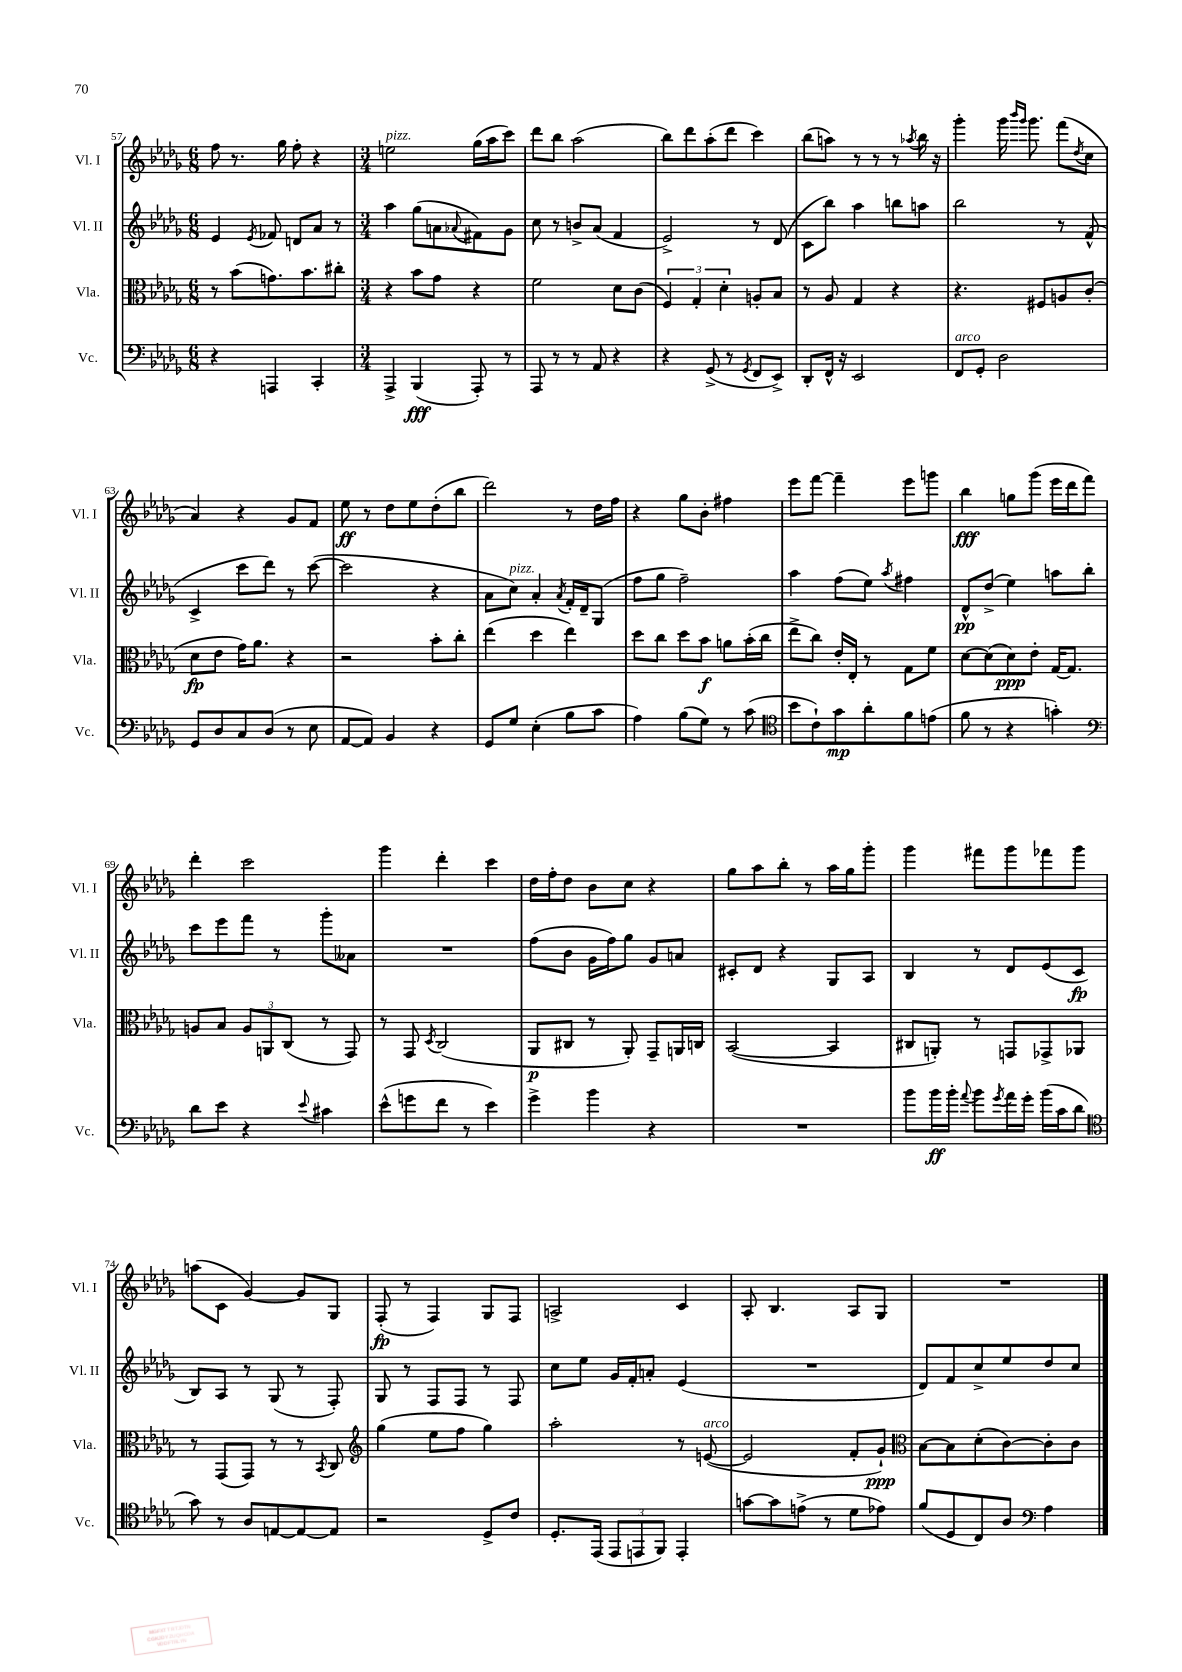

**kern	**kern	**kern	**kern
*staff4	*staff3	*staff2	*staff1
*clefF4	*clefC3	*clefG2	*clefG2
*k[b-e-a-d-g-]	*k[b-e-a-d-g-]	*k[b-e-a-d-g-]	*k[b-e-a-d-g-]
*M6/8	*M6/8	*M6/8	*M6/8
4r	8r	4e-/	8ff\
.	(8b-\L	.	8.r
.	.	8qe-/	.
4AAA/	8.g\)	8f-/	.
.	.	.	16gg-\
.	.	8d/L	8ff'\
.	8.b-\	.	.
4CC'/	.	8a-/J	4r
.	8cc#'\J	8r	.
=	=	=	=
*M3/4	*M3/4	*M3/4	*M3/4
4AAA-^/	4r	4aa-\	2ee\
(4BBB-/	8b-\L	(8gg-\L	.
.	8g-\J	8a\	.
.	.	8qqa-/	.
8AAA-'/)	4r	8f#\)	(16gg-\LL
.	.	.	16aa-\J
8r	.	8g-\J	8ccc\J)
=	=	=	=
8AAA-/	2f\	8cc\	8ddd-\L
8r	.	8r	8bb-\J
8r	.	8b^/L	(2aa-\
8AA-/	.	(8a-/J	.
4r	8d-\L	4f/	.
.	(8c\J	.	.
=	=	=	=
4r	6F/)	2e-^/)	8bb-\L)
.	.	.	8ddd-\
.	6G-'/	.	.
(8GG-^/	.	.	(8aa-'\
.	6d-'\	.	.
8r	.	.	8ddd-\J
8qGG-/	.	.	.
8FF/L	8A'/L	8r	4ccc\)
8EE-^/J)	8B-/J	(8d-/	.
=	=	=	=
8DD-'/L	8r	8c\L	(8bb-\L
16FF^^/Jk	8A-/	8bb-\J)	8aa\J)
16r	.	.	.
2EE-/	4G-/	4aa-\	8r
.	.	.	8r
.	4r	8bb\L	8r
.	.	.	8qaa-/
.	.	8aa\J	16bb-\
.	.	.	16r
=	=	=	=
8FF/L	4.r	2bb-\	4ggg-'\
8GG-'/J	.	.	.
2D-\	.	.	16ggg-\
.	.	.	16qqbbb-/LL
.	.	.	16qqggg-/JJ
.	.	.	8.ggg-\
.	8F#/L	.	.
.	8A/	8r	(8fff\L
.	.	.	8qdd-/
.	(8c'/J	(8f^^/	8cc\J
=	=	=	=
8GG-/L	8d-\L	4c^/	4a-/)
8D-/	8e-\J	.	.
8C/	16g-\LK)	8ccc\L	4r
.	8.a-\J	.	.
(8D-/J	.	8ddd-\J)	.
8r	4r	8r	8g-/L
8E-\	.	([8ccc\	8f/J
=	=	=	=
[8AA-/L	2r	2ccc\]	8ee-\
8AA-/]J)	.	.	8r
4BB-/	.	.	8dd-\L
.	.	.	8ee-\
4r	8b-'\L	4r	(8dd-'\
.	8cc'\J	.	8bb-\J
=	=	=	=
8GG-/L	(4ee-\	8a-\L	2ddd-\)
8G-/J	.	8cc\J)	.
(4E-'\	4dd-\	4a-'/	.
.	.	8qa-/	.
8B-\L	4ee-\)	16f'/LL	8r
.	.	16d-~/J	.
8c\J	.	(8G-/J	16dd-\LL
.	.	.	16ff\JJ
=	=	=	=
4A-\)	8dd-\L	8ff\L	4r
.	8cc\J	8gg-\J	.
(8B-\L	8dd-\L	2ff~\)	8gg-\L
8G-\J)	8b-\J	.	8b-'\J
8r	8a\L	.	4ff#\
(8c\	(16b-'\L	.	.
.	16cc\JJ	.	.
=	=	=	=
*clefC4	*	*	*
8b-\L	8ee-^\L	4aa-\	8eee-\L
8c`\)	8cc\J)	.	[8fff\J
8g-\	16e-'/LL	(8ff\L	4fff~\]
.	16E-'/JJ	.	.
8a-'\	8r	8ee-\J)	.
.	.	8qaa-/	.
8f\	8G-\L	4ff#\	8eee-\L
(8e\J	8f\J	.	8ggg\J
=	=	=	=
8f\	[8d-\L	8d-^^/L	4bb-\
8r	(8d-\]	(8dd-^/J	.
4r	8d-\)	4ee-\)	8gg\L
.	8e-'\J	.	(8ggg-\J
4g'\)	[16G-/LK	8aa\L	16eee-\LL
.	8.G-/]J	.	16ddd-\J
.	.	8bb-'\J	8fff\J)
=	=	=	=
*clefF4	*	*	*
8d-\L	8A/L	8ccc\L	4ddd-'\
8e-\J	8B-/J	8eee-\	.
4r	12A/L	8fff\J	2ccc\
.	12AA/	.	.
.	.	8r	.
.	(12C/J	.	.
8qqe-/	.	.	.
4c#\	8r	8ggg-'\L	.
.	8GG-/)	8a--\J	.
=	=	=	=
(8e-^^\L	8r	2.r	4ggg-\
8g\	8GG-/	.	.
.	8qD-/	.	.
8f\J	(2C/	.	4ddd-'\
8r	.	.	.
4e-\)	.	.	4ccc\
=	=	=	=
4g-^\	8AA-/L	(8ff\L	16dd-\LL
.	.	.	16ff'\J
.	8C#/J	8b-\J	8dd-\J
4b-\	8r	16g-\LL	8b-\L
.	.	16ff\J)	.
.	8AA-'/)	8gg-\J	8cc\J
4r	8GG-~/L	8g-/L	4r
.	16AA/L	8a/J	.
.	16C/JJ	.	.
=	=	=	=
2.r	([2BB-/	8c#'/L	8gg-\L
.	.	8d-/J	8aa-\
.	.	4r	8bb-'\J
.	.	.	8r
.	4BB-/]	8G-/L	16aa-\LL
.	.	.	16gg-\J
.	.	8A-/J	8ggg-'\J
=	=	=	=
8b-\L	8C#/L	4B-/	4ggg-\
16b-\L	8AA'/J)	.	.
16b-'\JJ	.	.	.
8qqa-/	.	.	.
8b-\L	8r	8r	8fff#\L
8qg-/	.	.	.
16a-\L	8GG/L	8d-/L	8ggg-\
16g-'\JJ	.	.	.
(16b-\LL	8GG-^/	(8e-/	8fff-\
16c\J	.	.	.
8d-\J	8AA-/J	8c/J	8ggg-\J
=	=	=	=
*clefC4	*	*	*
8g-\)	8r	8B-/L)	(8aa\L
8r	(8GG-/L	8A-/J	8c\J
8A-/L	8GG-/J)	8r	[4g-/)
[8E/	8r	(8G-/	.
8E/_	8r	8r	8g-/]L
.	8qBB-/	.	.
8E/]J	8C/	8F'/)	8G-/J
=	=	=	=
*	*clefG2	*	*
2r	(4gg-\	8G-/	(8F'/
.	.	8r	8r
.	8ee-\L	8F/L	4F/)
.	8ff\J	8F/J	.
8D-^/L	4gg-\)	8r	8G-/L
8c/J	.	8F/	8F/J
=	=	=	=
8.D-'/L	2aa-'\	8cc\L	2A^/
.	.	8ee-\J	.
(16EE-/Jk	.	.	.
12EE-/L	.	16g-/LL	.
.	.	16f'/J	.
12EE/	.	.	.
.	.	8a'/J	.
12FF/J)	.	.	.
4EE'/	8r	(4e-/	4c/
.	([8e/	.	.
=	=	=	=
[8g\L	2e/]	2.r	8A-'/
8g\]	.	.	4.B-/
(8e^\J	.	.	.
8r	.	.	.
8d-\L	8f'/L	.	8A-/L
8e-\J)	8g-`/J)	.	8G-/J
=	=	=	=
*	*clefC3	*	*
(8f/L	[8B-\L	8d-/L)	2.r
8D-/	8B-\]	8f/	.
8C/)	(8d-'\	8cc^/	.
8A-/J	[8c\)	8ee-/	.
*clefF4	*	*	*
4A-\	8c'\]	8dd-/	.
.	8c\J	8cc/J	.
==	==	==	==
*-	*-	*-	*-
